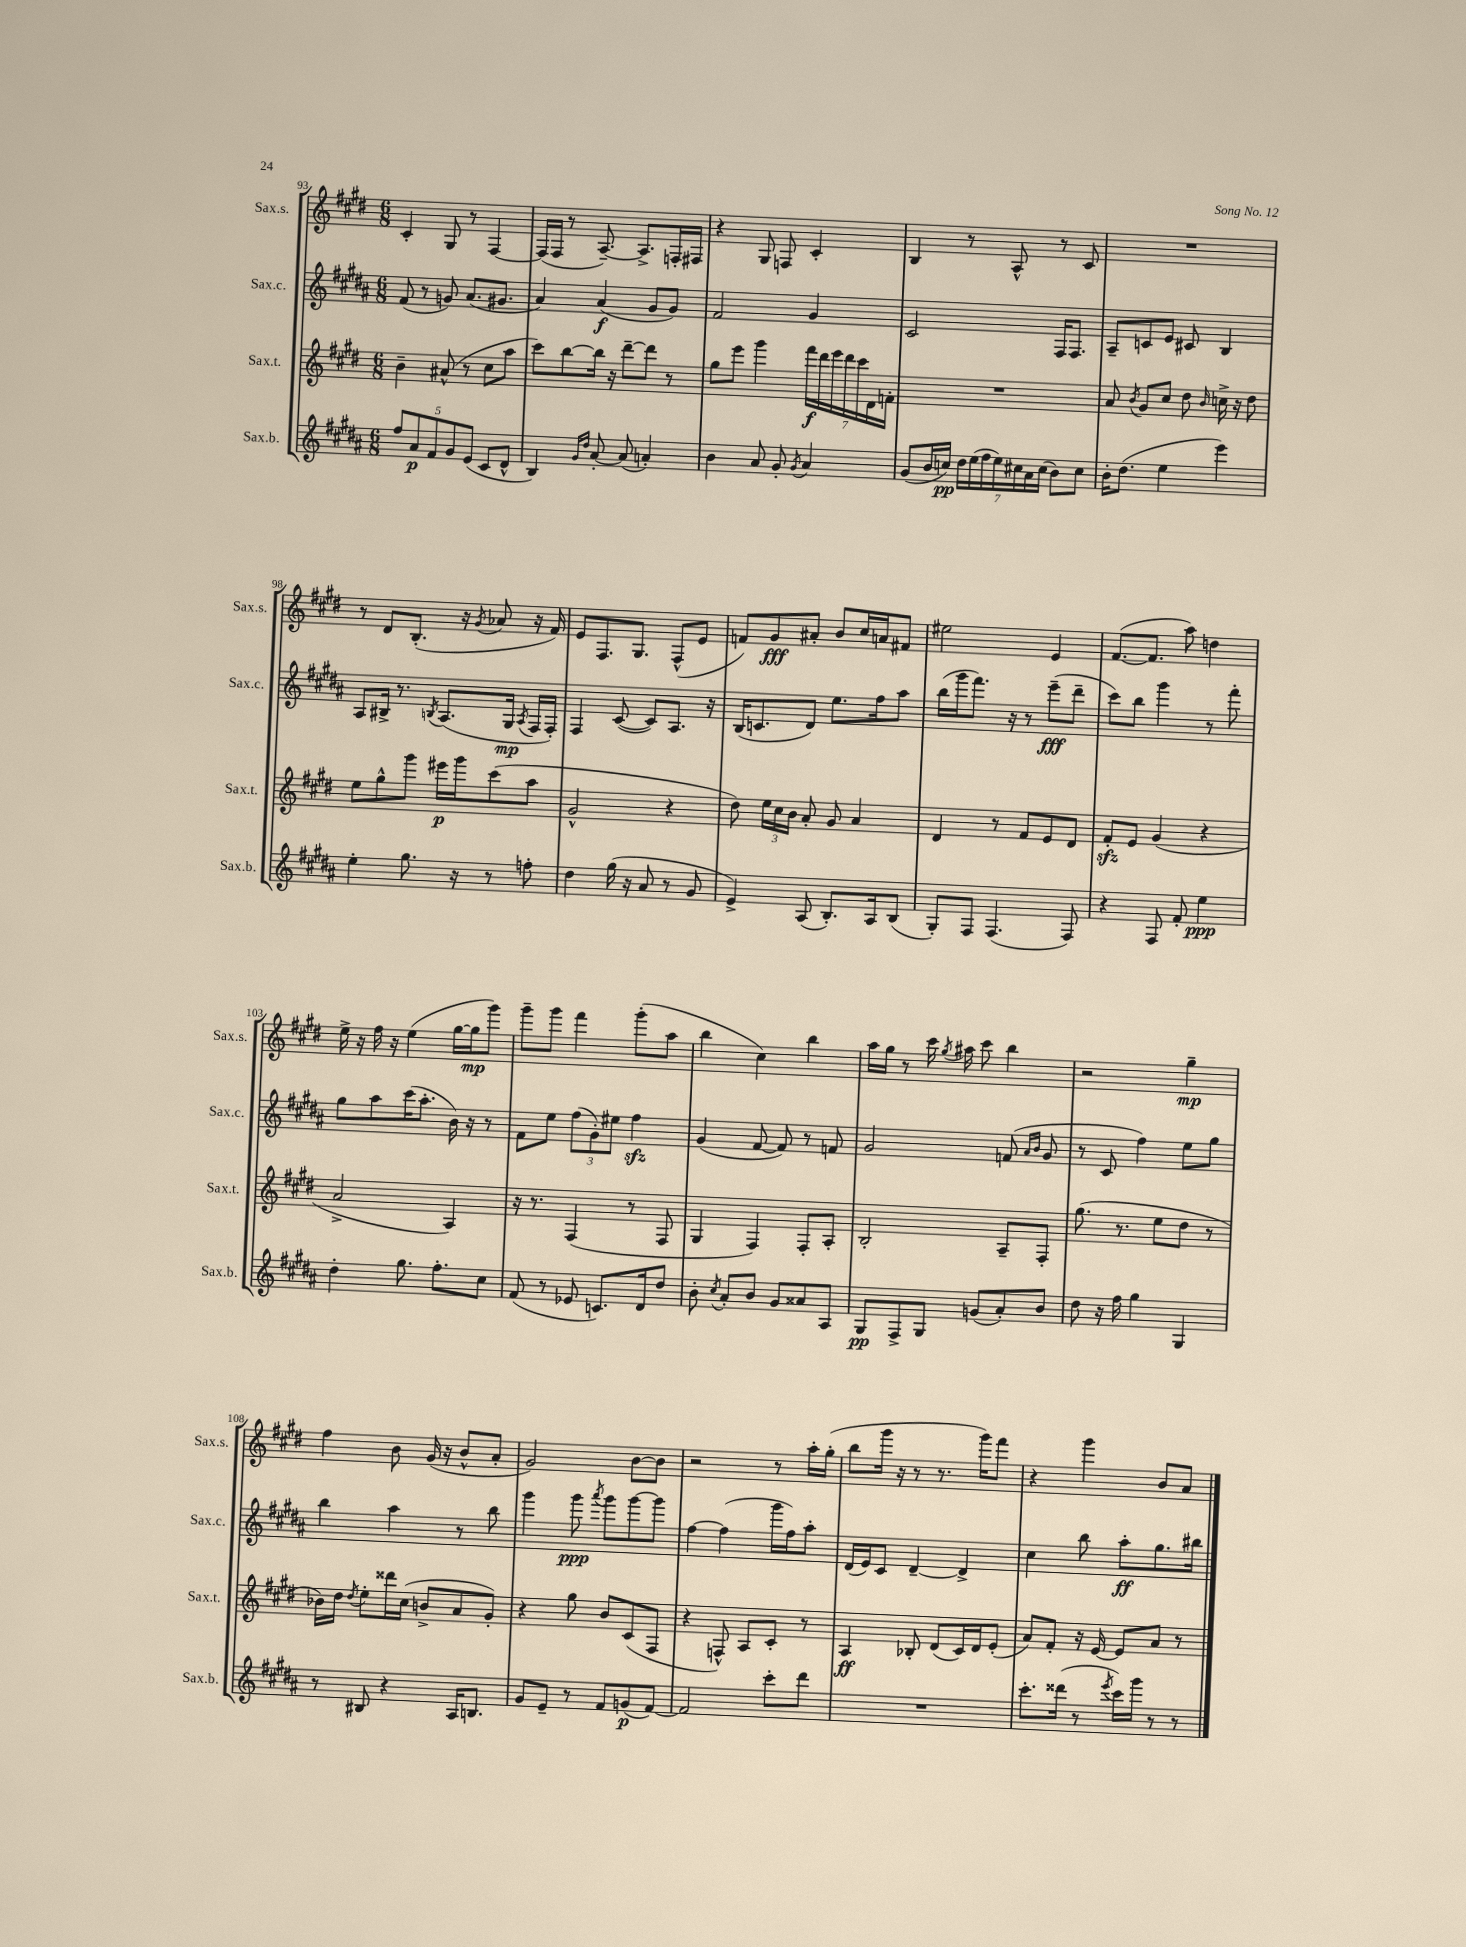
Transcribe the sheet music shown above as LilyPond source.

<<
\new StaffGroup <<
\new Staff = "s0" \with { instrumentName = "Sax.s." shortInstrumentName = "Sax.s." } {
    \clef treble \key e \major \numericTimeSignature \time 6/8
    \autoBeamOff cis'4-. gis8 r8 fis4~ |
    fis16[( fis16] r8 a8.~--) a8.[-> f16-. fis16] |
    r4 gis8 f8 cis'4-. |
    b4 r8 a8-^ r8 cis'8 |
    R2. |
    r8 dis'8[ b8.]-.( r16 \acciaccatura { gis'8 } aes'8 r16 fis'16) |
    e'8[ fis8. gis8.] fis8[-^( e'8] |
    f'8[) gis'8\fff ais'8]-. b'8[ cis''16 a'16 fis'8] |
    eis''2 e'4 |
    fis'8.[~( fis'8.] a''8) d''4 |
    e''16-> r16 fis''16 r16 e''4( gis''16[~ gis''16\mp gis'''8]) |
    gis'''8[-- gis'''8] fis'''4 gis'''8[-.( a''8] |
    b''4 cis''4) b''4 |
    a''16[ gis''16] r8 cis'''16 \acciaccatura { gis''8 } ais''16 cis'''8 b''4 |
    r2 gis''4--\mp |
    fis''4 b'8 gis'16( r16 b'8[-^ a'8]-. |
    gis'2) b'8[~ b'8] |
    r2 r8 a''16[-. gis''16]-.( |
    b''8[ gis'''16] r16 r8 r8. gis'''16[) fis'''8] |
    r4 gis'''4 b'8[ a'8] \bar "|." |
}
\new Staff = "s1" \with { instrumentName = "Sax.c." shortInstrumentName = "Sax.c." } {
    \clef treble \key b \major \numericTimeSignature \time 6/8
    \autoBeamOff fis'8( r8 g'8) ais'8.[( gis'8.] |
    ais'4) ais'4\f( gis'8[ gis'8]) |
    fis'2 gis'4 |
    cis'2 fis16[ fis8.] |
    ais8[-- c'8 e'8] cis'8 b4 |
    ais8[ bis16]-> r8. \acciaccatura { b8 } ais8.[( gis16]\mp \acciaccatura { ais8 } fis16[ fis16]-.) |
    fis4 cis'8~( cis'8[) ais8.] r16 |
    b16[( c'8. dis'8]) e''8.[ fis''16 ais''8] |
    b''16[( gis'''16 fis'''8.]) r16 r8 e'''8[--\fff( dis'''8]-- |
    cis'''8[) b''8] gis'''4 r8 fis'''8-. |
    gis''8[ ais''8 cis'''16( ais''8.]-. b'16) r16 r8 |
    fis'8[ e''8] \tuplet 3/2 { fis''8[( gis'8-.) eis''8] } fis''4\sfz |
    gis'4( fis'8~ fis'8) r8 f'8 |
    gis'2 f'8( \grace { ais'16[ b'16] } gis'8 |
    r8 cis'8 fis''4) e''8[ gis''8] |
    b''4 ais''4 r8 b''8 |
    gis'''4 gis'''8\ppp \acciaccatura { ais'''8 } gis'''8[ gis'''8~ gis'''8] |
    fis''4~ fis''4( gis'''16[ fis''16) ais''8]-. |
    dis'16[( e'16) cis'8] dis'4~-- dis'4-> |
    cis''4 b''8 ais''8[-.\ff gis''8. bis''16] \bar "|." |
}
\new Staff = "s2" \with { instrumentName = "Sax.t." shortInstrumentName = "Sax.t." } {
    \clef treble \key e \major \numericTimeSignature \time 6/8
    \autoBeamOff b'4-- ais'8-^( r8 cis''8[ a''8] |
    cis'''8[) b''8~ b''16] r16 dis'''8[~-- dis'''8] r8 |
    gis''8[ e'''8] gis'''4 \tuplet 7/4 { fis'''16[\f dis'''16 e'''16 dis'''16 cis'''16 dis'16 f'16]-. } |
    R2. |
    a'8 \acciaccatura { b'8 } gis'8[ cis''8] dis''8 \grace { b'16 } c''16-> r16 dis''8 |
    e''8[ gis''8-^ gis'''8] eis'''16[\p gis'''16 cis'''8( a''8] |
    gis'2-^ r4 |
    dis''8) \tuplet 3/2 { e''16[ cis''16 b'16] } a'8-. gis'8 a'4 |
    dis'4 r8 fis'8[ e'8 dis'8] |
    fis'8[-.\sfz e'8] gis'4( r4 |
    a'2-> a4) |
    r16 r8. fis4( r8 fis8 |
    gis4 fis4) fis8[-. a8]-. |
    b2-. a8[-- fis8]-. |
    gis''8.( r8. e''8[ dis''8] r8 |
    bes'16[) dis''16] \acciaccatura { dis''8 } e''8[-. disis'''16 cis''16]( b'8[-> a'8 gis'8]-.) |
    r4 gis''8 b'8[ cis'8( fis8] |
    r4 f8-^) a8[ cis'8]-. r8 |
    a4\ff bes8-. dis'8[( cis'16) dis'16 e'8]-.( |
    a'8[) fis'8]-. r16 e'16~ e'8[ a'8] r8 \bar "|." |
}
\new Staff = "s3" \with { instrumentName = "Sax.b." shortInstrumentName = "Sax.b." } {
    \clef treble \key b \major \numericTimeSignature \time 6/8
    \autoBeamOff \tuplet 5/4 { fis''8[ ais'8\p fis'8 gis'8 e'8]( } cis'8[ dis'8]-^ |
    b4) \grace { gis'16[ dis''16] } ais'8~-. ais'8( a'4-.) |
    b'4 ais'8 gis'8-. \acciaccatura { gis'8 } ais'4 |
    gis'8[( b'16 c''16]\pp) \tuplet 7/4 { dis''16[ e''16( fis''16 e''16) cis''16 ais'16 cis''16]( } b'8[) cis''8] |
    b'16[-. dis''8.]( e''4 e'''4) |
    e''4-. gis''8. r16 r8 f''8-. |
    dis''4 gis''16( r16 ais'8 r8 gis'8 |
    e'4->) ais8( b8.[-.) ais16 b8]( |
    gis8[-.) fis8] fis4.( fis8) |
    r4 fis8 fis'8-. e''4\ppp |
    dis''4-. gis''8. fis''8.[-. cis''8] |
    fis'8( r8 ees'8 c'8.[) dis'16 dis''8] |
    b'8-. \acciaccatura { cis''8 } ais'8[-. b'8] gis'8[ aisis'8 ais8] |
    gis8[\pp fis8-> gis8] g'8[( ais'8-.) b'8] |
    dis''8 r16 fis''16 gis''4 gis4 |
    r8 bis8 r4 ais16[ b8.] |
    gis'8[ e'8]-- r8 fis'8[ g'8\p( fis'8]~) |
    fis'2 cis'''8[-. dis'''8] |
    R2. |
    cis'''8.[-. disis'''16]( r8 \acciaccatura { e'''8 } cis'''16[) gis'''16] r8 r8 \bar "|." |
}
>>
>>
\layout { \context { \Score currentBarNumber = #93 } }
